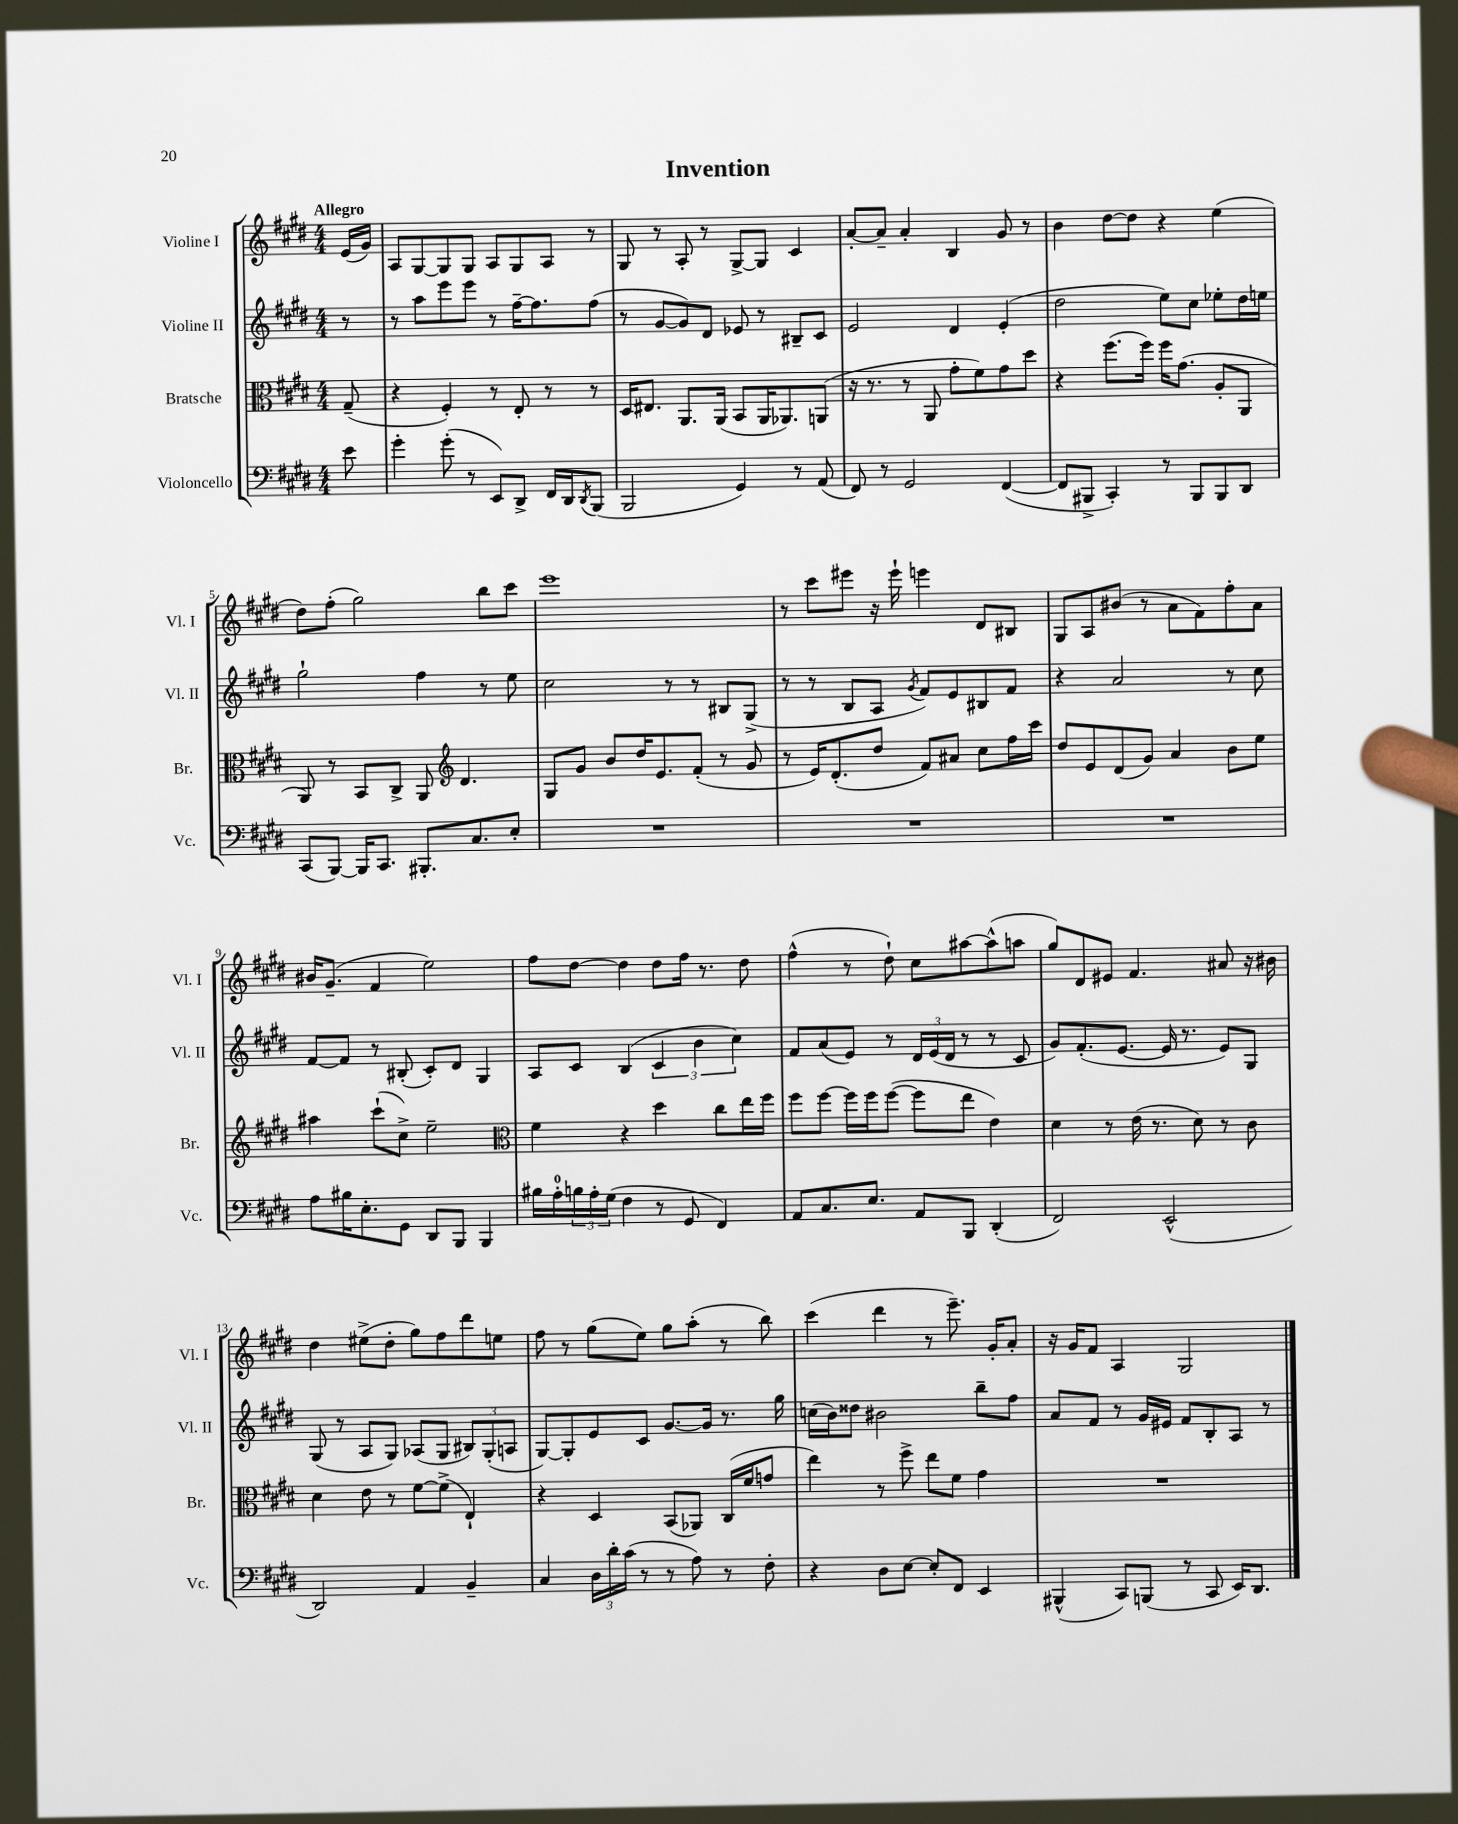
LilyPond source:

\header { title = "Invention" }
<<
\new StaffGroup <<
\new Staff = "s0" \with { instrumentName = "Violine I" shortInstrumentName = "Vl. I" } {
    \clef treble \key e \major \numericTimeSignature \time 4/4 \partial 8 \tempo "Allegro"
    e'16( gis'16) |
    a8 gis8~ gis8 gis8 a8 gis8 a8 r8 |
    gis8 r8 a8-. r8 gis8~-> gis8 cis'4 |
    a'8~-. a'8-- a'4-. b4 gis'8 r8 |
    b'4 dis''8~ dis''8 r4 e''4( |
    dis''8) fis''8-.( gis''2) b''8 cis'''8 |
    e'''1 |
    r8 cis'''8 eis'''8 r16 eis'''16-! e'''4 dis'8 bis8 |
    gis8 a8 bis'8( r8 a'8 fis'8) fis''8-. a'8 |
    bis'16 gis'8.--( fis'4 e''2) |
    fis''8 dis''8~ dis''4 dis''8 fis''16 r8. dis''8 |
    fis''4-^( r8 dis''8-!) cis''8 ais''8~ ais''8-^( a''8 |
    gis''8) dis'8 eis'8 fis'4. ais'8 r16 bis'16 |
    dis''4 eis''8->( dis''8-. gis''8) fis''8 dis'''8 e''8 |
    fis''8 r8 gis''8( e''8) gis''8 a''8-.( r8 b''8) |
    cis'''4( dis'''4 r8 e'''8.--) gis'16-. a'8-. |
    r16 gis'16 fis'8 a4 gis2 \bar "|." |
}
\new Staff = "s1" \with { instrumentName = "Violine II" shortInstrumentName = "Vl. II" } {
    \clef treble \key e \major \numericTimeSignature \time 4/4 \partial 8
    r8 |
    r8 a''8 e'''8 e'''8 r8 fis''16~-- fis''8. fis''8( |
    r8 gis'8~ gis'8) dis'8 ees'8 r8 bis8-- cis'8 |
    e'2 dis'4 e'4-.( |
    dis''2 e''8) cis''8 ees''8-. dis''16 e''16 |
    gis''2-! fis''4 r8 e''8 |
    cis''2 r8 r8 bis8 gis8->( |
    r8 r8 b8 a8 \acciaccatura { gis'8 } fis'8) e'8 bis8 fis'8 |
    r4 a'2 r8 cis''8 |
    fis'8~ fis'8 r8 bis8-.( cis'8-.) dis'8 gis4 |
    a8 cis'8 b4( \tuplet 3/2 { cis'4 b'4 cis''4) } |
    fis'8 a'8( e'8) r8 \tuplet 3/2 { dis'16 e'16( dis'16 } r8 r8 cis'8 |
    gis'8) fis'8.-.( e'8.~ e'16 r8. e'8) gis8 |
    gis8( r8 a8 gis8) aes8( gis8 \tuplet 3/2 { bis8) gis8-.( a8 } |
    gis8~) gis8-. e'8 cis'8 gis'8.~ gis'16 r8. gis''16 |
    c''16( b'16) disis''8 bis'2 b''8-- fis''8 |
    a'8 fis'8 r8 gis'16 eis'16 fis'8 b8-. a8 r8 \bar "|." |
}
\new Staff = "s2" \with { instrumentName = "Bratsche" shortInstrumentName = "Br." } {
    \clef alto \key e \major \numericTimeSignature \time 4/4 \partial 8
    gis8--( |
    r4 fis4-.) r8 e8-. r8 r8 |
    dis16 eis8. a,8. a,16( b,8 a,16 aes,8.) a,8( |
    r16 r8. r8 a,8 gis'8-. fis'8) gis'8 dis''8 |
    r4 fis''8.( fis''16) fis''16 gis'8.( a8-. a,8 |
    a,8) r8 b,8 cis8-> a,8 \clef treble dis'4. |
    gis8 gis'8 b'8 dis''16 e'8. fis'8-.( r8 gis'8 |
    r8 e'16) dis'8.-.( dis''8 fis'8) ais'8 cis''8 fis''16 cis'''16 |
    dis''8 e'8 dis'8( gis'8) a'4 b'8 e''8 |
    ais''4 cis'''8-!( cis''8->) e''2-- |
    \clef alto fis'4 r4 dis''4 cis''8 e''16 fis''16 |
    fis''8 fis''8~ fis''16 fis''16 fis''8~( fis''8 e''8 e'4) |
    dis'4 r8 e'16( r8. dis'8) r8 cis'8 |
    dis'4 e'8 r8 fis'8~ fis'8->( e4-!) |
    r4 dis4 b,8( aes,8) cis16( fis'16 g'8 |
    e''4) r8 fis''8-> e''8 fis'8 gis'4 |
    R1 \bar "|." |
}
\new Staff = "s3" \with { instrumentName = "Violoncello" shortInstrumentName = "Vc." } {
    \clef bass \key e \major \numericTimeSignature \time 4/4 \partial 8
    e'8 |
    gis'4-. gis'8-.( r8 e,8) dis,8-> fis,16 dis,16 \acciaccatura { dis,8 } b,,8( |
    b,,2 gis,4) r8 a,8( |
    fis,8) r8 gis,2 fis,4~( |
    fis,8 bis,,8-> cis,4-.) r8 bis,,8 bis,,8 dis,8 |
    cis,8( b,,8~) b,,16 cis,8. bis,,8.-. cis8. e8-. |
    R1 |
    R1 |
    R1 |
    a8 bis16 e8.-. gis,8 dis,8 b,,8 b,,4 |
    bis16 a16-0-. \tuplet 3/2 { b16 a16-. gis16( } fis4 r8 gis,8 fis,4) |
    a,8 cis8. e8. a,8 b,,8 dis,4-.( |
    fis,2) e,2-^( |
    dis,2) a,4 b,4-- |
    cis4 \tuplet 3/2 { dis16 dis'16-. cis'16( } r8 r8 a8) r8 fis8-. |
    r4 dis8 e8~ e8-. fis,8 e,4 |
    bis,,4-^( cis,8) b,,8( r8 cis,8 e,16) dis,8. \bar "|." |
}
>>
>>
